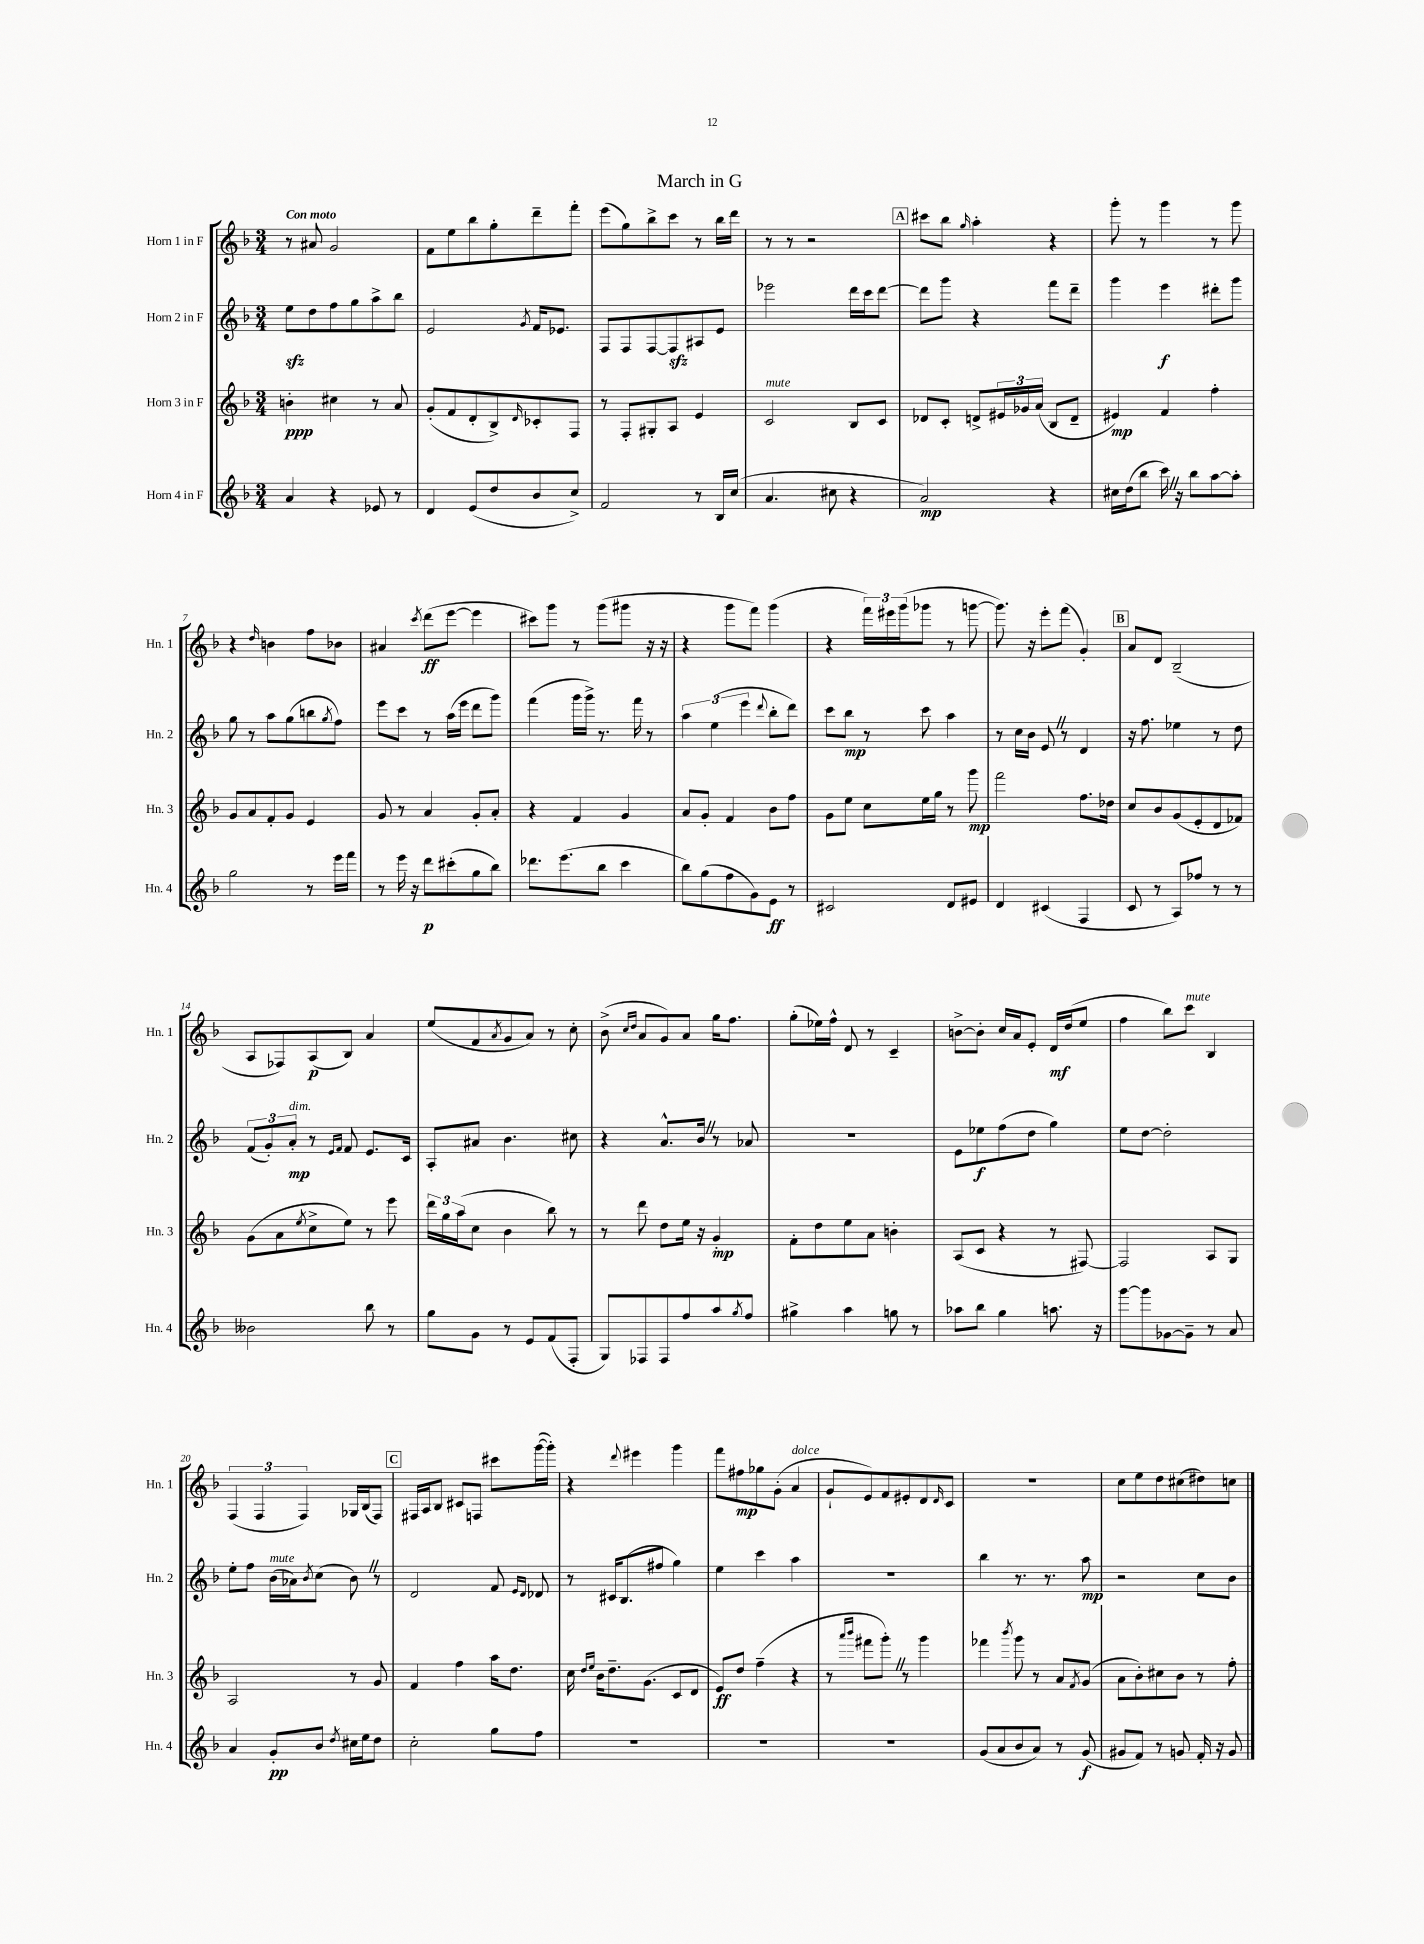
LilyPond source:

\header { title = "March in G" }
<<
\new StaffGroup <<
\new Staff = "s0" \with { instrumentName = "Horn 1 in F" shortInstrumentName = "Hn. 1" } {
    \clef treble \key f \major \numericTimeSignature \time 3/4 \tempo "Con moto"
    r8 ais'8 g'2 |
    f'8 e''8 bes''8 g''8-. d'''8-- f'''8-. |
    e'''8( g''8) bes''8-> c'''8 r8 bes''16 d'''16 |
    r8 r8 r2 |
    \mark \markup { \box "A" } cis'''8 bes''8 \grace { g''16 } a''4-. r4 |
    g'''8-. r8 g'''4 r8 g'''8 |
    r4 \grace { d''16 } b'4 f''8 bes'8 |
    ais'4 \acciaccatura { c'''8 } d'''8\ff( e'''8~ e'''4 |
    cis'''8) g'''8 r8 g'''8( gis'''8 r16 r16 |
    r4 g'''8 f'''8) g'''4( |
    r4 \tuplet 3/2 { f'''16) eis'''16 g'''16( } ges'''8 r8 g'''8~ |
    g'''8.) r16 e'''8-. f'''8( g'4-.) |
    \mark \markup { \box "B" } a'8 d'8 bes2--( |
    a8 fes8) a8\p( bes8) a'4 |
    e''8( f'8 \acciaccatura { a'8 } g'8 a'8) r8 c''8-. |
    bes'8->( \grace { c''16 d''16 } a'8 g'8) a'8 g''16 f''8. |
    g''8-.( ees''16) f''16-^ d'8 r8 c'4-- |
    b'8~-> b'8-. c''16 a'16 e'8-. d'16\mf d''16( e''8 |
    f''4 bes''8) c'''8^\markup { \italic "mute" } bes4 |
    \tuplet 3/2 { f4( f4 f4) } ges16 bes16( f8) |
    \mark \markup { \box "C" } fis16 a16 bes8 cis'8 f8 cis'''8 g'''16~( g'''16-.) |
    r4 \appoggiatura { d'''8 } eis'''4 g'''4 |
    f'''8 fis''8\mp ges''8 g'8-.( a'4^\markup { \italic "dolce" } |
    g'8-! e'8) f'8 eis'8-. d'8 \grace { d'16 } c'8 |
    R2. |
    c''8 e''8 d''8 cis''8( dis''8) c''8 \bar "|." |
}
\new Staff = "s1" \with { instrumentName = "Horn 2 in F" shortInstrumentName = "Hn. 2" } {
    \clef treble \key f \major \numericTimeSignature \time 3/4
    e''8\sfz d''8 f''8 g''8 a''8-> bes''8 |
    e'2 \acciaccatura { g'8 } f'16 ees'8. |
    f8 f8 f8~ f8\sfz ais8 e'8 |
    ees'''2 d'''16 c'''16 d'''8~ |
    \mark \markup { \box "A" } d'''8 g'''8 r4 f'''8 d'''8-- |
    g'''4 e'''4\f dis'''8-. g'''8 |
    g''8 r8 a''8 g''8( b''8 \acciaccatura { g''8 } f''8) |
    e'''8 c'''8 r8 a''16( e'''16 d'''8 g'''8) |
    f'''4( g'''16 g'''16->) r8. f'''16 r8 |
    \tuplet 3/2 { a''4 e''4( e'''4 } \appoggiatura { d'''8 } bes''8-. d'''8) |
    c'''8 bes''8\mp r8 c'''8 a''4 |
    r8 c''16 bes'16 e'8 \once \override BreathingSign.text = \markup { \musicglyph "scripts.caesura.straight" } \breathe r8 d'4 |
    \mark \markup { \box "B" } r16 f''8. ees''4 r8 d''8 |
    \tuplet 3/2 { f'8( g'8-.) a'8-.\mp^\markup { \italic "dim." } } r8 \grace { e'16 f'16 } f'8 e'8. c'16 |
    a8-. ais'8 bes'4. cis''8 |
    r4 a'8.-^ bes'16 \once \override BreathingSign.text = \markup { \musicglyph "scripts.caesura.straight" } \breathe r8 aes'8 |
    R2. |
    e'8 ees''8\f f''8( d''8 g''4) |
    e''8 d''8~ d''2-. |
    e''8-. f''8 bes'16^\markup { \italic "mute" }( aes'16) \acciaccatura { bes'8 } c''8( bes'8) \once \override BreathingSign.text = \markup { \musicglyph "scripts.caesura.straight" } \breathe r8 |
    \mark \markup { \box "C" } d'2 f'8 \grace { e'16 d'16 } des'8 |
    r8 cis'16 bes8.( fis''8 g''4) |
    e''4 c'''4 a''4 |
    R2. |
    bes''4 r8. r8. a''8\mp |
    r2 c''8 bes'8 \bar "|." |
}
\new Staff = "s2" \with { instrumentName = "Horn 3 in F" shortInstrumentName = "Hn. 3" } {
    \clef treble \key f \major \numericTimeSignature \time 3/4
    b'4-.\ppp cis''4 r8 a'8 |
    g'8-.( f'8 d'8-. bes8->) \grace { d'16 } ces'8-. f8 |
    r8 f8-. gis8-. a8 e'4 |
    c'2^\markup { \italic "mute" } bes8 c'8 |
    \mark \markup { \box "A" } des'8 c'8-. d'8-> \tuplet 3/2 { eis'16 ges'16 a'16( } bes8 d'8-- |
    eis'4\mp) f'4 f''4-. |
    g'8 a'8 f'8-. g'8 e'4 |
    g'8 r8 a'4 g'8-. a'8-. |
    r4 f'4 g'4 |
    a'8 g'8-. f'4 bes'8 f''8 |
    g'8 e''8 c''8 e''16 g''16 r8 g'''8\mp |
    f'''2 f''8. des''16 |
    \mark \markup { \box "B" } c''8 bes'8 g'8( e'8-. d'8 fes'8) |
    g'8( a'8 \acciaccatura { e''8 } c''8-> e''8) r8 e'''8 |
    \tuplet 3/2 { d'''16 g''16 a''16( } c''8 bes'4 bes''8) r8 |
    r8 d'''8 d''8 e''16 r16 g'4-.\mp |
    f'8-. d''8 e''8 a'8 b'4-. |
    a8( c'8 r4 r8 fis8~) |
    fis2 a8 g8 |
    a2 r8 g'8 |
    \mark \markup { \box "C" } f'4 f''4 a''16 d''8. |
    c''16 \grace { d''16 e''16 } bes'16 d''8.-- g'8.( c'8 d'8 |
    e'8\ff) d''8 f''4--( r4 |
    r8 \grace { a'''16 bes'''16 } fis'''8 g'''8-.) \once \override BreathingSign.text = \markup { \musicglyph "scripts.caesura.straight" } \breathe r8 g'''4 |
    fes'''4 \acciaccatura { bes'''8 } g'''8 r8 a'8 \acciaccatura { f'8 } g'8( |
    a'8 bes'8-.) cis''8 bes'8 r8 f''8-. \bar "|." |
}
\new Staff = "s3" \with { instrumentName = "Horn 4 in F" shortInstrumentName = "Hn. 4" } {
    \clef treble \key f \major \numericTimeSignature \time 3/4
    a'4 r4 ees'8 r8 |
    d'4 e'8( d''8 bes'8 c''8->) |
    f'2 r8 bes16 c''16( |
    a'4. cis''8 r4 |
    \mark \markup { \box "A" } a'2\mp) r4 |
    cis''16 d''16( bes''8 c'''16) \once \override BreathingSign.text = \markup { \musicglyph "scripts.caesura.straight" } \breathe r16 bes''8 a''8~ a''8-. |
    g''2 r8 e'''16 f'''16 |
    r8 e'''16 r16 d'''8\p cis'''8-.( g''8 bes''8) |
    des'''8. e'''8.( bes''8 c'''4 |
    bes''8) g''8( f''8 g'8) e'8\ff r8 |
    cis'2 d'8 eis'8 |
    d'4 cis'4( f4 |
    \mark \markup { \box "B" } c'8 r8 a8) fes''8 r8 r8 |
    beses'2 bes''8 r8 |
    g''8 g'8 r8 e'8 f'8( f8-. |
    g8) fes8 fes8 f''8 a''8 \acciaccatura { g''8 } f''8 |
    gis''4-> a''4 g''8 r8 |
    aes''8 bes''8 g''4 a''8. r16 |
    g'''8~ g'''8 ges'8~ ges'8-- r8 a'8 |
    a'4 g'8-.\pp bes'8 \acciaccatura { d''8 } cis''16 e''16 d''8 |
    \mark \markup { \box "C" } c''2-. g''8 f''8 |
    R2. |
    R2. |
    R2. |
    g'8( a'8 bes'8 a'8) r8 g'8\f( |
    gis'8 f'8) r8 g'8 f'16-. r16 g'8 \bar "|." |
}
>>
>>
